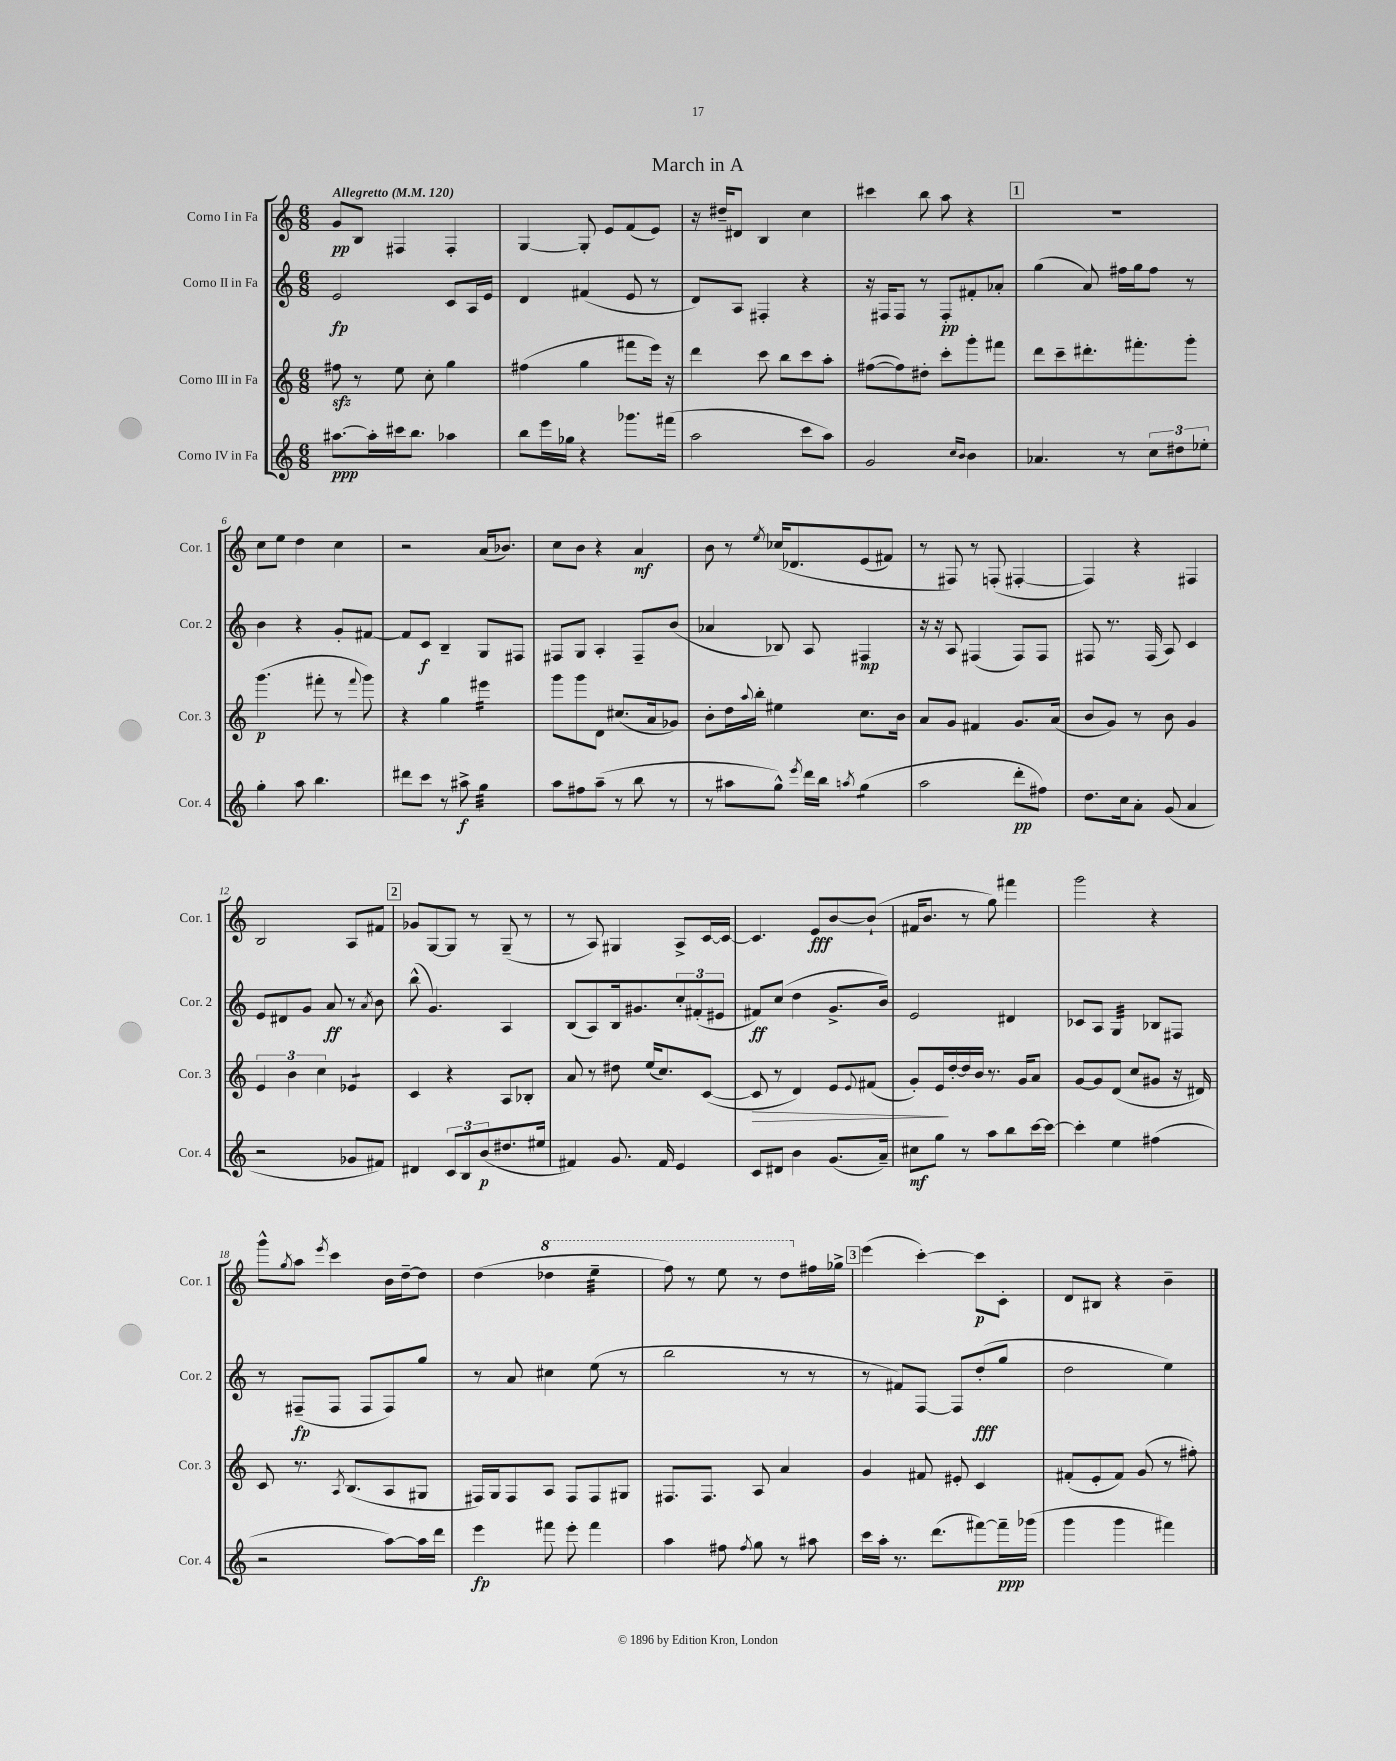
\header { title = "March in A" }
<<
\new StaffGroup <<
\new Staff = "s0" \with { instrumentName = "Corno I in Fa" shortInstrumentName = "Cor. 1" } {
    \clef treble \key c \major \numericTimeSignature \time 6/8 \tempo "Allegretto" 4 = 120
    g'8\pp b8 fis4 fis4-. |
    g4~ g8-. e'8 f'8( e'8) |
    r16 dis''16-- dis'8 b4 c''4 |
    cis'''4 b''8 a''8 r4 |
    \mark \markup { \box "1" } R2. |
    c''8 e''8 d''4 c''4 |
    r2 a'16( bes'8.) |
    c''8 b'8 r4 a'4\mf |
    b'8 r8 \acciaccatura { e''8 } ces''16\( des'8. e'8( fis'8) |
    r8 fis8\) r8 f8-.( fis4~-. |
    fis4) r4 fis4 |
    b2 a8 fis'8 |
    \mark \markup { \box "2" } ges'8 g8~ g8 r8 g8--( r8 |
    r8 a8) gis4 a8-> c'16~ c'16~ |
    c'4. e'8\fff b'8~ b'8-!( |
    fis'16 b'8. r8 g''8) fis'''4 |
    g'''2 r4 |
    g'''8-^ \acciaccatura { g''8 } a''8 \acciaccatura { e'''8 } c'''4 b'16 d''16~-- d''8 |
    d''4( \ottava #1 des'''4 e'''4:32-- |
    f'''8) r8 e'''8 r8 d'''8 \ottava #0 fis''16 ges''16-> |
    \mark \markup { \box "3" } e'''4( c'''4~-.) c'''8\p c'8-. |
    d'8 bis8 r4 b'4-- \bar "|." |
}
\new Staff = "s1" \with { instrumentName = "Corno II in Fa" shortInstrumentName = "Cor. 2" } {
    \clef treble \key c \major \numericTimeSignature \time 6/8
    e'2\fp c'8 a16 e'16 |
    d'4 fis'4( e'8 r8 |
    d'8) a8 fis4-. r4 |
    r16 fis16 fis8 r8 fis8-.\pp fis'8-. aes'8-. |
    \mark \markup { \box "1" } g''4( a'8) fis''16 g''16 fis''8 r8 |
    b'4 r4 g'8-. fis'8~ |
    fis'8 c'8\f b4-- g8 fis8 |
    fis8 g8 a4-. fis8-- b'8( |
    aes'4 bes8) a8 fis4\mp |
    r16 r16 a8 fis4( fis8) fis8 |
    fis8 r8. fis16( a8) c'4 |
    e'8 dis'8 g'8 a'8\ff r8 \acciaccatura { a'8 } b'8 |
    \mark \markup { \box "2" } b''8-^( g'4.) a4 |
    b8( a8) b16 gis'8. \tuplet 3/2 { c''8-. fis'8-.( eis'8 } |
    fis'8\ff) c''8( d''4 g'8.-> b'16) |
    e'2 dis'4 |
    ces'8 a8 g4:32 bes8 fis8 |
    r8 fis8--\fp( fis8 fis8 fis8) g''8 |
    r8 a'8 cis''4 e''8( r8 |
    b''2 r8 r8 |
    \mark \markup { \box "3" } r8 fis'8) f8~ f8 d''8-.\fff( g''8 |
    d''2 e''4) \bar "|." |
}
\new Staff = "s2" \with { instrumentName = "Corno III in Fa" shortInstrumentName = "Cor. 3" } {
    \clef treble \key c \major \numericTimeSignature \time 6/8
    fis''8\sfz r8 e''8 c''8-. g''4 |
    fis''4( g''4 fis'''8 e'''16) r16 |
    d'''4 c'''8 b''8 c'''8 a''8-. |
    fis''8~( fis''8) dis''8-. c'''8-. g'''8-. fis'''8 |
    \mark \markup { \box "1" } d'''8 c'''8-- dis'''8.-. fis'''8.-. g'''8-. |
    g'''4.\p( fis'''8-. r8 \appoggiatura { fis'''8 } g'''8) |
    r4 g''4 eis'''4:16 |
    g'''8 g'''8 d'8 cis''8.( a'16 ges'8) |
    b'8-. d''16 \appoggiatura { a''8 } b''16-. eis''4 c''8. b'16 |
    a'8 g'8 fis'4 g'8. a'16( |
    b'8 g'8) r8 b'8 g'4 |
    \tuplet 3/2 { e'4 b'4 c''4 } ees'4:8 |
    \mark \markup { \box "2" } c'4 r4 a8 bes8-. |
    a'8 r8 dis''8 e''16( c''8.) c'8~( |
    c'8\> r8 d'4) e'8 \appoggiatura { e'8 } fis'8( |
    g'8-.) e'16\! d''16~-. d''16 b'16 r8. g'16 a'8 |
    g'8~ g'8 d'8( c''8 gis'8 r16 dis'16) |
    c'8 r8. \acciaccatura { a8 } b8.( a8 gis8 |
    fis16) g16 fis8 a8 fis8 fis8 gis8 |
    fis8. fis8. a8 a'4 |
    \mark \markup { \box "3" } g'4 fis'8 eis'8-. c'4 |
    fis'8-.( e'8-. fis'8) g'8( r8 fis''8-.) \bar "|." |
}
\new Staff = "s3" \with { instrumentName = "Corno IV in Fa" shortInstrumentName = "Cor. 4" } {
    \clef treble \key c \major \numericTimeSignature \time 6/8
    ais''8.~\ppp ais''16-. cis'''16 b''8. aes''4 |
    b''8 e'''16 ges''16 r4 ges'''8. fis'''16( |
    a''2 c'''8 a''8) |
    g'2 \grace { c''16 b'16 } b'4 |
    \mark \markup { \box "1" } aes'4. r8 \tuplet 3/2 { c''8 dis''8 ees''8-. } |
    g''4-. a''8 b''4. |
    dis'''8 c'''8 r8 ais''8->\f g''4:32 |
    a''8 fis''8 a''8--( r8 b''8 r8 |
    r8 ais''8 g''8-^) \acciaccatura { e'''8 } d'''16 b''16 \acciaccatura { a''8 } g''4:8( |
    a''2 d'''8-.\pp fis''8) |
    d''8. c''16 a'8-. g'8( a'4 |
    r2 ges'8 fis'8) |
    \mark \markup { \box "2" } dis'4 \tuplet 3/2 { c'8 b8 b'8\p( } dis''8. eis''16 |
    fis'4) g'8. fis'16 e'4 |
    c'8 dis'8 b'4 g'8.( a'16--) |
    cis''8\mf g''8 r8 a''8 b''8 c'''16~ c'''16~ |
    c'''4-. e''4 fis''4( |
    r2 a''8~) a''16 d'''16 |
    e'''4\fp fis'''8 e'''8-. fis'''4 |
    a''4 fis''8 \acciaccatura { fis''8 } g''8 r8 ais''8 |
    \mark \markup { \box "3" } c'''16 a''16-. r8. d'''8.( fis'''8~) fis'''16--\ppp ges'''16( |
    g'''4 g'''4 fis'''4) \bar "|." |
}
>>
>>
